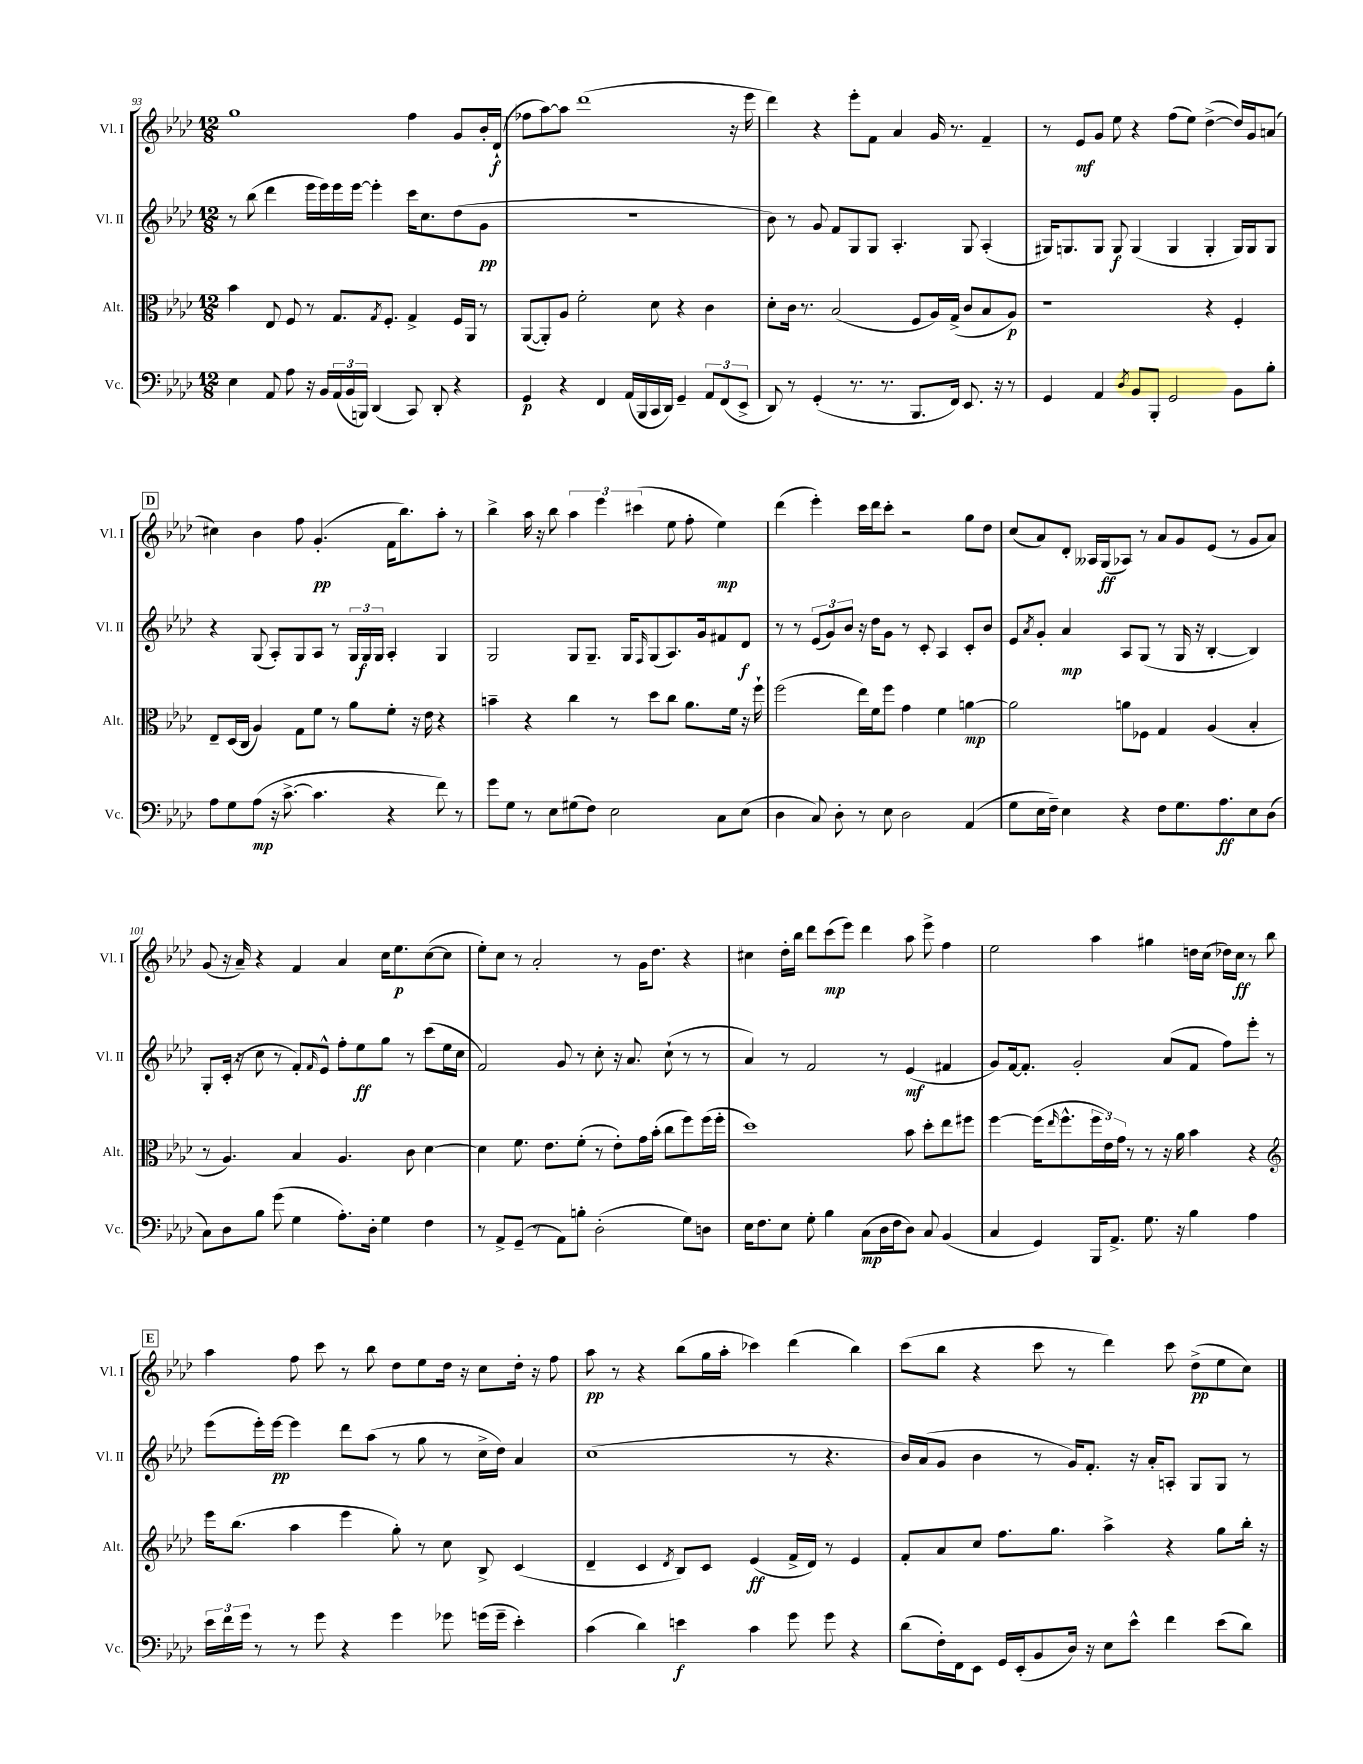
<<
\new StaffGroup <<
\new Staff = "s0" \with { instrumentName = "Vl. I" shortInstrumentName = "Vl. I" } {
    \clef treble \key aes \major \numericTimeSignature \time 12/8
    g''1 f''4 g'8 bes'16-. des'16-!\f( |
    fes''8 aes''8~) aes''8 des'''1( r16 ees'''16 |
    des'''4) r4 ees'''8-. f'8 aes'4 g'16 r8. f'4-- |
    r8 ees'8\mf g'8 ees''8 r4 f''8( ees''8) des''4~->( des''16) g'16 a'8( |
    \mark \markup { \box "D" } cis''4) bes'4 f''8 g'4.-.\pp( f'16 bes''8.) aes''8-. r8 |
    bes''4-> aes''16 r16 bes''8 \tuplet 3/2 { aes''4 ees'''4 cis'''4( } ees''8 f''8-. ees''4\mp) |
    des'''4( ees'''4-.) c'''16 des'''16 c'''8-. r2 g''8 des''8 |
    c''8( aes'8) des'8-. aeses16 g16\ff( aes8) r8 aes'8 g'8 ees'8( r8 g'8 aes'8) |
    g'8( r16 aes'16--) r4 f'4 aes'4 c''16 ees''8.\p c''8~( c''8 |
    ees''8-.) c''8 r8 aes'2-. r8 g'16 des''8. r4 |
    cis''4 des''16-. bes''16 des'''8 c'''8\mp( ees'''8) des'''4 aes''8 ees'''8-> f''4 |
    ees''2 aes''4 gis''4 d''16 c''16( des''16) c''16\ff r8 bes''8 |
    \mark \markup { \box "E" } aes''4 f''8 c'''8 r8 bes''8 des''8 ees''8 des''16 r16 c''8 des''16-. r16 f''8 |
    aes''8\pp r8 r4 bes''8( g''16 aes''16-. ces'''4) des'''4( bes''4) |
    c'''8( bes''8 r4 c'''8 r8 des'''4) c'''8 des''8->\pp( ees''8 c''8) \bar "|." |
}
\new Staff = "s1" \with { instrumentName = "Vl. II" shortInstrumentName = "Vl. II" } {
    \clef treble \key aes \major \numericTimeSignature \time 12/8
    r8 bes''8( des'''4 ees'''16 ees'''16) ees'''16 ees'''16~ ees'''4-. c'''16 c''8. des''8( g'8\pp |
    R1. |
    bes'8) r8 g'8 f'8 g8 g8 aes4.-. g8 aes4-.( |
    gis16) g8. g8 g8\f g4( g4 g4-. g16) g16 g8 |
    \mark \markup { \box "D" } r4 g8( aes8-.) g8 aes8 r8 \tuplet 3/2 { g16 g16\f g16 } aes4-. g4 |
    g2 g8 g8.-- g16 \grace { f16 } g8( aes8.) g'16 fis'8 des'8\f |
    r8 r8 \tuplet 3/2 { ees'8( g'8) bes'8 } r16 des''16 g'8 r8 c'8-. aes4 c'8-. bes'8 |
    ees'8 \acciaccatura { aes'8 } g'8-. aes'4\mp aes8 g8( r8 g16 r16 bes4~-. bes4) |
    g8-. c'16-.( r16 c''8 r8 f'8-.) \grace { f'16 } ees'8-^ f''8-. ees''8\ff g''8 r8 c'''8( ees''16 c''16 |
    f'2) g'8 r8 c''8-. r16 aes'8. c''8-!( r8 r8 |
    aes'4) r8 f'2 r8 ees'4\mf( fis'4 |
    g'8) f'16~ f'8.-. g'2-. aes'8( f'8 f''8) ees'''8-. r8 |
    \mark \markup { \box "E" } ees'''8( ees'''16-.) ees'''16~\pp ees'''4 des'''8 aes''8( r8 g''8 r8 c''16-> des''16) aes'4 |
    c''1( r8 r4. |
    bes'16) aes'16( g'8 bes'4 r8 g'16) f'8.-. r16 aes'16-. a8-. g8 g8 r8 \bar "|." |
}
\new Staff = "s2" \with { instrumentName = "Alt." shortInstrumentName = "Alt." } {
    \clef alto \key aes \major \numericTimeSignature \time 12/8
    bes'4 ees8 f8 r8 g8. \acciaccatura { g8 } f8.-. g4-> f16 aes,16 r8 |
    aes,8~( aes,8-.) aes8 f'2-. des'8 r4 c'4 |
    des'8-. c'16 r8. bes2( f8 aes16) g16->( c'8 bes8 aes8\p) |
    r1 r4 f4-. |
    \mark \markup { \box "D" } ees8-- des16( c16 aes4) g8 f'8 r8 aes'8 f'8-. r16 ees'16 r4 |
    b'4-- r4 c''4 r8 des''8 c''8 aes'8. f'16 r16 f''16-! |
    f''2( ees''16) f'16 f''8 g'4 f'4 a'4~\mp |
    a'2 a'8 fes8 g4 aes4( bes4-. |
    r8 aes4.) bes4 aes4. c'8 des'4~ |
    des'4 f'8. ees'8. f'8-.( r8 ees'8-.) g'16 bes'16-.( c''8 f''8) f''16( f''16-. |
    des''1) bes'8 des''8-. ees''8 fis''8 |
    f''4~ f''16( \grace { ees''16 } f''8.-^ \tuplet 3/2 { f''16 ees'16) g'16 } r8 r8 r16 aes'16 bes'4 r4 |
    \mark \markup { \box "E" } \clef treble ees'''16 bes''8.( aes''4 ees'''4 g''8-.) r8 c''8 bes8-> c'4( |
    des'4-- c'4 \acciaccatura { des'8 } bes8) c'8 ees'4\ff( f'16-> des'16) r8 ees'4 |
    f'8-. aes'8 c''8 f''8. g''8. aes''4-> r4 g''8 bes''16-. r16 \bar "|." |
}
\new Staff = "s3" \with { instrumentName = "Vc." shortInstrumentName = "Vc." } {
    \clef bass \key aes \major \numericTimeSignature \time 12/8
    ees4 aes,8 aes8 r16 bes,16 \tuplet 3/2 { aes,16( bes,16 b,,16) } des,4( c,8) des,8-. r4 |
    g,4\p r4 f,4 aes,16( bes,,16 c,16 des,16) g,4-- \tuplet 3/2 { aes,8 f,8( ees,8-> } |
    des,8) r8 g,4-.( r8. r8. bes,,8. f,16) ees,8. r16 r8 |
    g,4 aes,4 \acciaccatura { des8 } bes,8 bes,,8-. g,2 bes,8 bes8-. |
    \mark \markup { \box "D" } aes8 g8 aes8\mp( r16 c'8.~-> c'4. r4 f'8) r8 |
    g'8 g8 r8 ees8 gis8( f8) ees2 c8 ees8( |
    des4 c8) des8-. r8 ees8 des2 aes,4( |
    g8 ees16 f16--) ees4 r4 f8 g8. aes8.\ff ees8 des8( |
    c8) des8 bes8 g'8( g4 aes8.-.) des16-. g4 f4 |
    r8 aes,8-> g,8--( r8 aes,8) b8-. des2-.( g8) d8 |
    ees16 f8. ees8 g8-. bes4 c8\mp( des16 f16 des8) c8 bes,4( |
    c4 g,4) bes,,16 aes,8.-> g8. r16 bes4 aes4 |
    \mark \markup { \box "E" } \tuplet 3/2 { ees'16 f'16 g'16 } r8 r8 g'8 r4 g'4 ges'8 g'16( g'16-- ees'4-.) |
    c'4( des'4) e'4\f c'4 g'8 g'8 r4 |
    des'8( f16-.) f,16 ees,8 g,16 ees,16-.( bes,8 des16) r16 ees8 ees'8-^ f'4 ees'8( des'8) \bar "|." |
}
>>
>>
\layout { \context { \Score currentBarNumber = #93 } }
